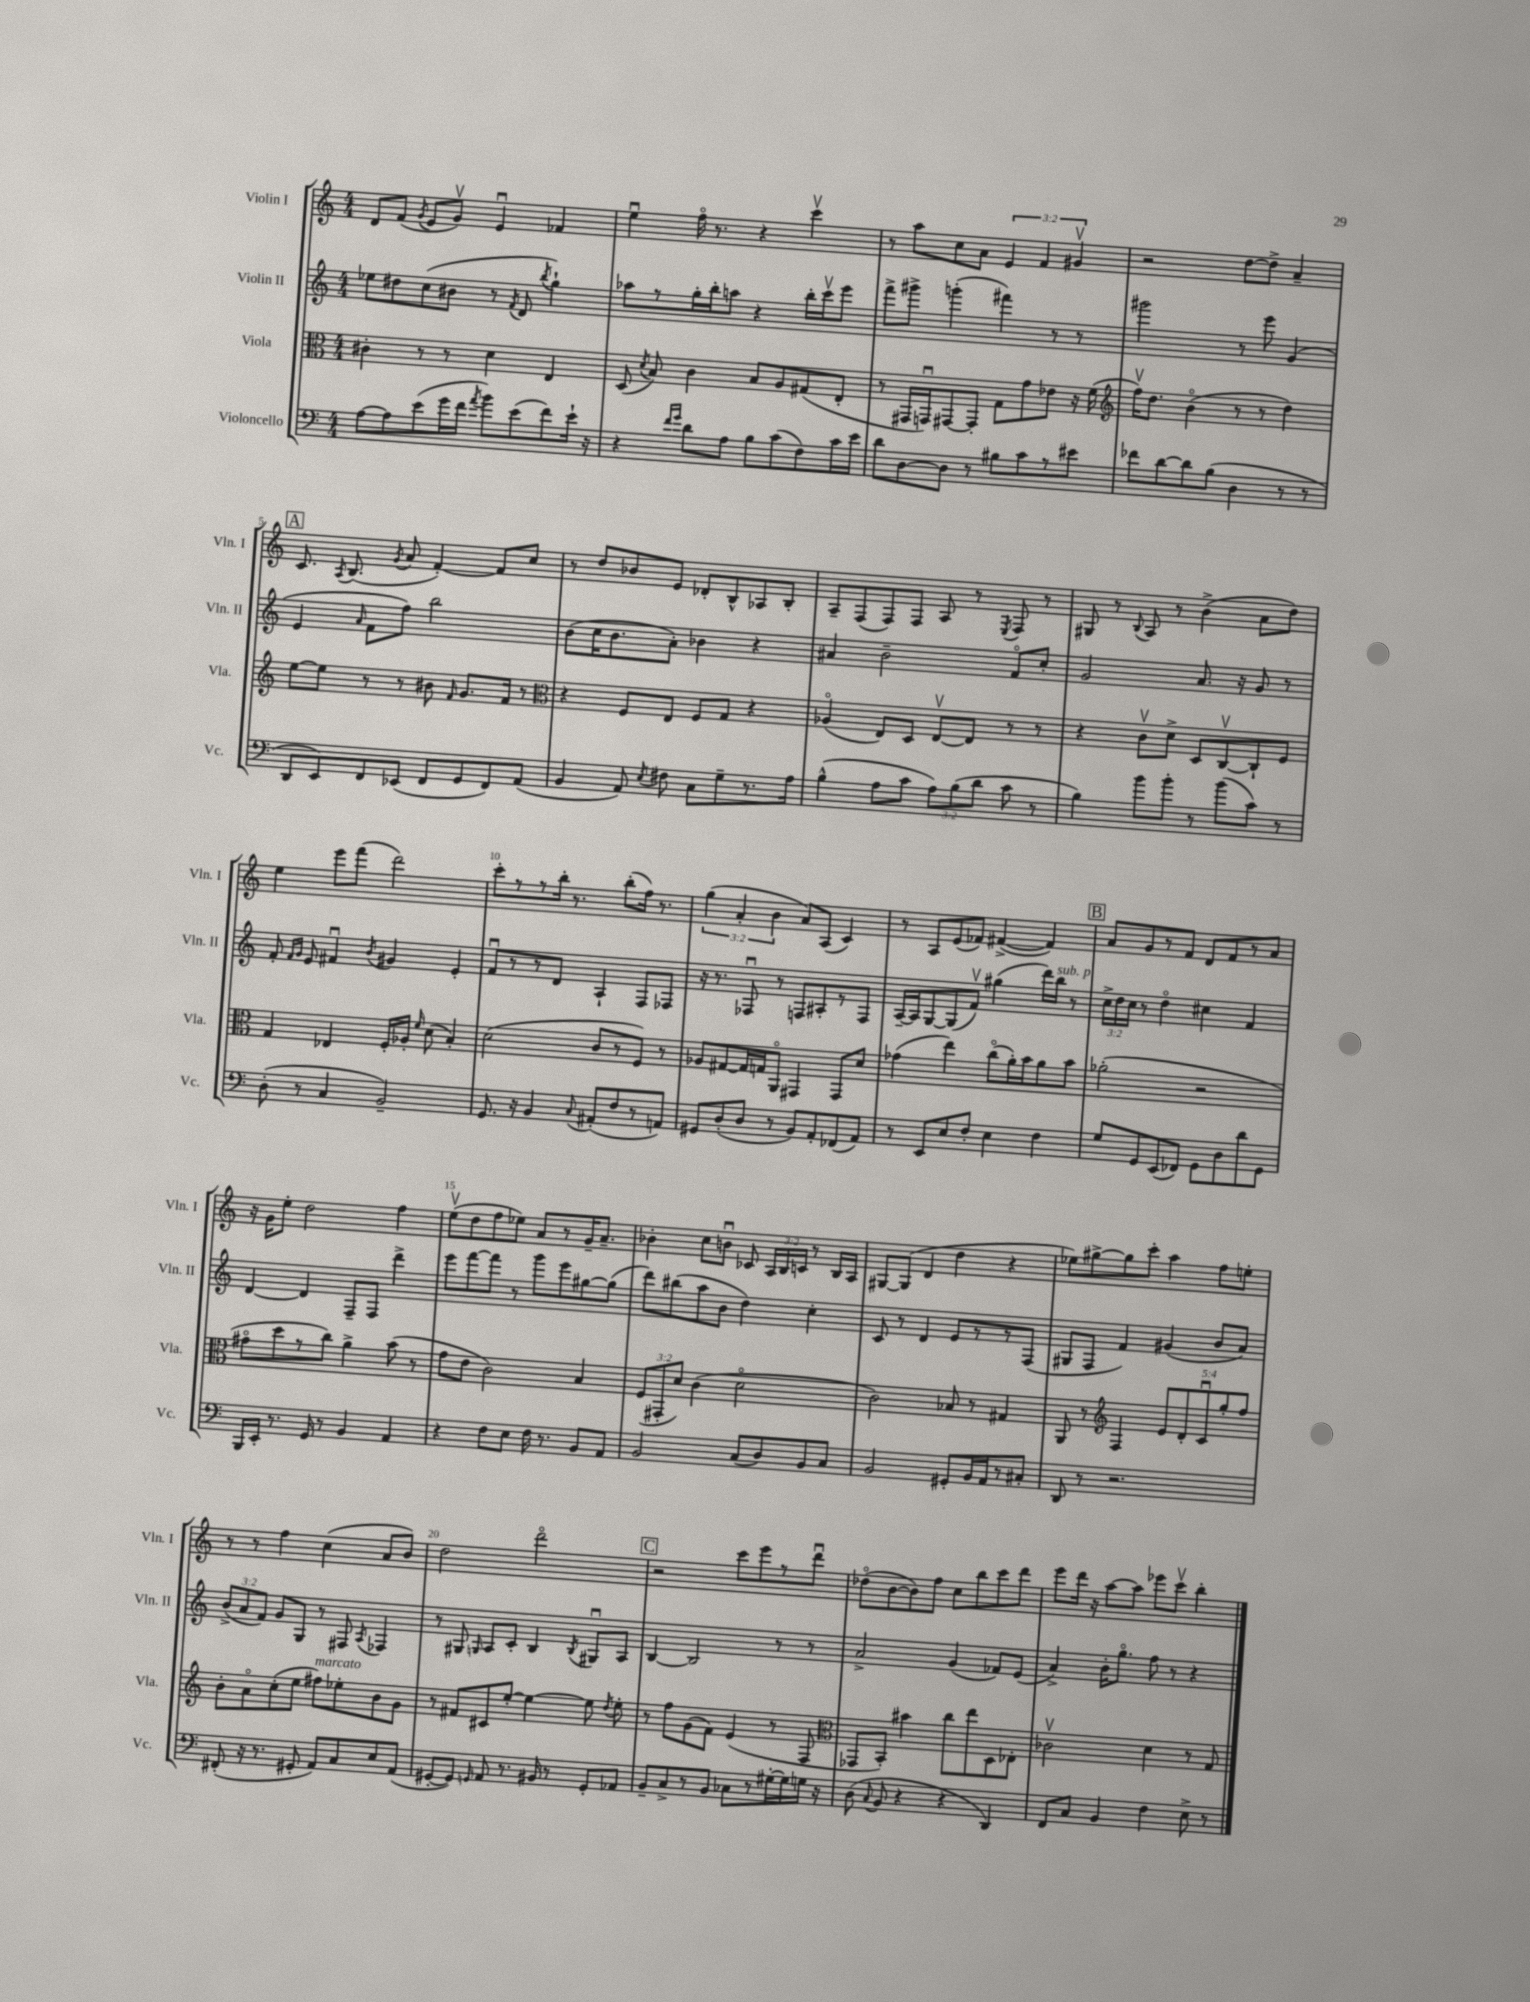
<<
\new StaffGroup <<
\new Staff = "s0" \with { instrumentName = "Violin I" shortInstrumentName = "Vln. I" } {
    \clef treble \key c \major \numericTimeSignature \time 4/4 \override Staff.TupletNumber.text = #tuplet-number::calc-fraction-text
    \autoBeamOff d'8[ f'8]( \acciaccatura { g'8 } e'8[ g'8]\upbow) e'4\downbow fes'4 |
    e''4\downbow f''16\flageolet r8. r4 c'''4\upbow |
    r8 a''8[ c''8 a'8] \tuplet 3/2 { e'4 f'4 gis'4\upbow } |
    r2 d''8[~ d''8]-> a'4-- |
    \mark \markup { \box "A" } c'8. \acciaccatura { a8 } b8.( \acciaccatura { g'8 } a'8 f'4~-.) f'8[ c''8] |
    r8 d''8[ bes'8 e'8] des'8[-. b8-^ aes8 b8]-. |
    a8[-- f8( f8) f8] a8 r8 \acciaccatura { e8 } f8 r8 |
    gis8 r8 \appoggiatura { b8 } a8 r8 b'4->( a'8[ d''8]) |
    e''4 e'''8[ f'''8]( d'''2) |
    c'''8[-. r8 r8 b''16]-. r8. b''8[-.( f''16]) r8. |
    \tuplet 3/2 { g''4( a'4-. b'4 } a'8[) a8]( c'4) |
    r8 a8[ e'8( fes'8]) fis'4~->( fis'4) |
    \mark \markup { \box "B" } a'8[ g'8 r8 f'8] d'8[ f'8 r8 a'8] |
    r16 g'16[ e''8]-. d''2 f''4 |
    e''8[\upbow( d''8 f''8 ees''8]) a'8[ r8 g'16-- a'8.]-- |
    bes'4-. c''8[ b'8]\downbow ces'8 \tuplet 3/2 { a16[ b16 c'16] } r8 b16[ a16] |
    gis8[~ gis8]( d'4 d''4 r4 |
    ees''8[) gis''8~-> gis''8 c'''8]-. a''4 f''8[ e''8]-. |
    r8 r8 f''4 c''4( a'8[ b'8]) |
    d''2 d'''2\flageolet |
    \mark \markup { \box "C" } r2 c'''8[ e'''8 r8 d'''8]\downbow |
    des''8[\flageolet( b'8~ b'8) f''8] c''8[ b''8 c'''8 d'''8] |
    e'''8[ d'''16] r16 a''8[~ a''8] ees'''8[ c'''8]\upbow b''4-. \bar "|." |
}
\new Staff = "s1" \with { instrumentName = "Violin II" shortInstrumentName = "Vln. II" } {
    \clef treble \key c \major \numericTimeSignature \time 4/4 \override Staff.TupletNumber.text = #tuplet-number::calc-fraction-text
    \autoBeamOff ees''8[ dis''8 c''8( bis'8] r8 \acciaccatura { f'8 } d'8 \acciaccatura { b''8 } g''4-!) |
    aes''8[ r8 g''16-. b''16-. a''8] r4 b''16[-. c'''16\upbow e'''8] |
    f'''8[-> gis'''8]-> g'''4-.( fis'''4) r8 r8 |
    gis'''2 r8 e'''8 g'4( |
    \mark \markup { \box "A" } e'4 \grace { a'16 } f'8[ f''8]) b''2 |
    b'8[( c''16 b'8. a'8]-.) bes'4 r4 |
    ais'4 b'2-- f'8[\flageolet c''8]-. |
    g'2 a'8. r16 g'8 r8 |
    f'8-. \grace { f'16[ g'16] } e'8 fis'4\downbow \acciaccatura { b'8 } gis'4 e'4-. |
    f'8[\downbow r8 r8 d'8] a4-! f8[ fes8] |
    r16 r8. fes8\downbow r8 f8[ ais8-. r8 f8] |
    a16[~-- a16 g8~ g8( f'8]\upbow) gis''4( d'''16[) b''16]^\markup { \italic "sub. p" } r8 |
    \mark \markup { \box "B" } \tuplet 3/2 { c''16[-> d''16 c''16] } r8 d''4\flageolet cis''4 f'4 |
    d'4~ d'4 f8[-- f8] d'''4-> |
    e'''8[ f'''8~ f'''8] r8 g'''8[ e'''8 gis''8~ gis''8]( |
    d'''8[) bis''8( a''8 b'8] d''4) c''4-. |
    c'8 r8 d'4 e'8[ r8 r8 f8]( |
    gis8[ f8] f'4) gis'4( b'8[ a'8]) |
    \tuplet 3/2 { b'8[->( a'8 f'8]) } g'8[ g8] r8 fis8 \acciaccatura { a8 } fes4 |
    r8 gis8 \grace { g16 } a8[ c'8]-. b4 \acciaccatura { b8 } gis8[\downbow a8] |
    \mark \markup { \box "C" } b4~ b2 r8 r8 |
    a'2-> g'4( fes'8[) e'8]( |
    a'4->) b'16[-. g''8.]\flageolet f''8 r8 r4 \bar "|." |
}
\new Staff = "s2" \with { instrumentName = "Viola" shortInstrumentName = "Vla." } {
    \clef alto \key c \major \numericTimeSignature \time 4/4 \override Staff.TupletNumber.text = #tuplet-number::calc-fraction-text
    \autoBeamOff cis'4-. r8 r8 d'4 e4 |
    d8( \acciaccatura { d'8 } b8) c'4 b8[ a8 gis8( e8]-. |
    r8 gis,16[ g,16\downbow) gis,8~ gis,8]-. g8[ g'8 ees'8] r16 f'16( |
    \clef treble f''16[\upbow) d''8.] b'4\flageolet( r8 r8 d''4) |
    \mark \markup { \box "A" } e''8[~ e''8] r8 r8 bis'8 \grace { f'16 } g'8.[ f'16] r8 |
    \clef alto r4 f8[ e8] f8[ g8] r4 |
    aes4\flageolet( e8[) d8] e8[~\upbow e8] r8 r8 |
    r4 c'8[\upbow d'8]-> d8[ c8~\upbow c8-! f8] |
    g4 ees4 f16[-. aes16]-. \grace { f'16 } d'8( b4-.) |
    d'2( c'8[ r8 f8]) r8 |
    aes8[ gis8~ gis16 g16 a,8]\flageolet gis,4 gis,8[ d'8] |
    ges'4( e''4) c''8[\flageolet( a'16-.) b'16 a'8 b'8] |
    \mark \markup { \box "B" } aes'2-.( r2 |
    gis'8[\flageolet d''8 r8 c''8]) a'4-> b'8( r8 |
    g'8[ e'8] c'2) b4 |
    \tuplet 3/2 { f8[( gis,8-. d'8]) } c'4( d'2\flageolet |
    c'2) bes8 r8 gis4 |
    a,8 r8 \clef treble f4 \tuplet 5/4 { e'8[ d'8-. c'8\downbow g''8-. f''8] } |
    b'8[-. a'8\flageolet c''8-.( e''8] fis''8[^\markup { \italic "marcato" }) ees''8-. b'8 g'8] |
    r8 fis'8[ cis'8 e''8]~-. e''4~ e''8 \acciaccatura { d''8 } e''8-. |
    \mark \markup { \box "C" } r8 f''8[ g'8( f'8]) e'4( r8 f8 |
    \clef alto ges,8[ b,8]-.) bis'4 c''8[ e''8 d8 ees8]-. |
    ces'2\upbow d'4 r8 g8 \bar "|." |
}
\new Staff = "s3" \with { instrumentName = "Violoncello" shortInstrumentName = "Vc." } {
    \clef bass \key c \major \numericTimeSignature \time 4/4 \override Staff.TupletNumber.text = #tuplet-number::calc-fraction-text
    \autoBeamOff a8[~ a8 e'8( g'16 f'16] \acciaccatura { a'8 } b'8[) e'8( f'8) e'16]-! r16 |
    r4 \grace { f'16[ g'16] } d'8[ a8] b8[ c'8( f8) c'16 e'16] |
    d'8[ d8~ d8] r8 bis8[ c'8 r8 eis'8] |
    fes'8[ d'8~ d'8 b8]( d4 r8 r8 |
    \mark \markup { \box "A" } d,8[ e,8) f,8 ees,8]( f,8[ g,8 f,8) a,8]( |
    b,4 a,8) \acciaccatura { e8 } fis8 c8[ g8-- r8. a16] |
    b4-^( a8[ c'8] \tuplet 3/2 { a8[) b8( d'8] } c'8 r8 |
    b4) b'8[ b'8]-. r8 b'8[( c'8]) r8 |
    d8-.( r8 c4 b,2--) |
    g,8. r16 b,4 \appoggiatura { c8 } ais,8[-.( f8 r8 a,8]) |
    gis,8[ d8-.( d8] r8 b,8[) a,8-. fes,8( a,8]) |
    r8 e,8[ e8 f8]-. e4 f4 |
    \mark \markup { \box "B" } g8[ g,8 e,8( fes,8]) g,8[ d8 d'8 g,8] |
    b,,16[ e,16]-. r8. g,16 r8 b,4 a,4 |
    r4 f8[ e8] f16 r8. b,8[ a,8] |
    b,2 c8[( d8) b,8 c8] |
    b,2 gis,8[-. b,16 a,16 r8 cis8]-. |
    d,8 r8 r2. |
    fis,8-.( r16 r8. gis,8-. a,8[) c8 e8 a,8]( |
    gis,8[~-. gis,8]) \grace { g,16 } a,8 r8. bis,16 r8 g,8[-. aes,8] |
    \mark \markup { \box "C" } b,8[-- c8-> r8 b,8] ces8[ r8 gis16~-. gis16 g16] r16 |
    d8( \appoggiatura { c8 } b,8 r4 r4 d,4) |
    f,8[ c8] b,4 f4 e8-> r8 \bar "|." |
}
>>
>>
\layout { \context { \Score \override BarNumber.break-visibility = ##(#f #t #t) barNumberVisibility = #(every-nth-bar-number-visible 5) } }
